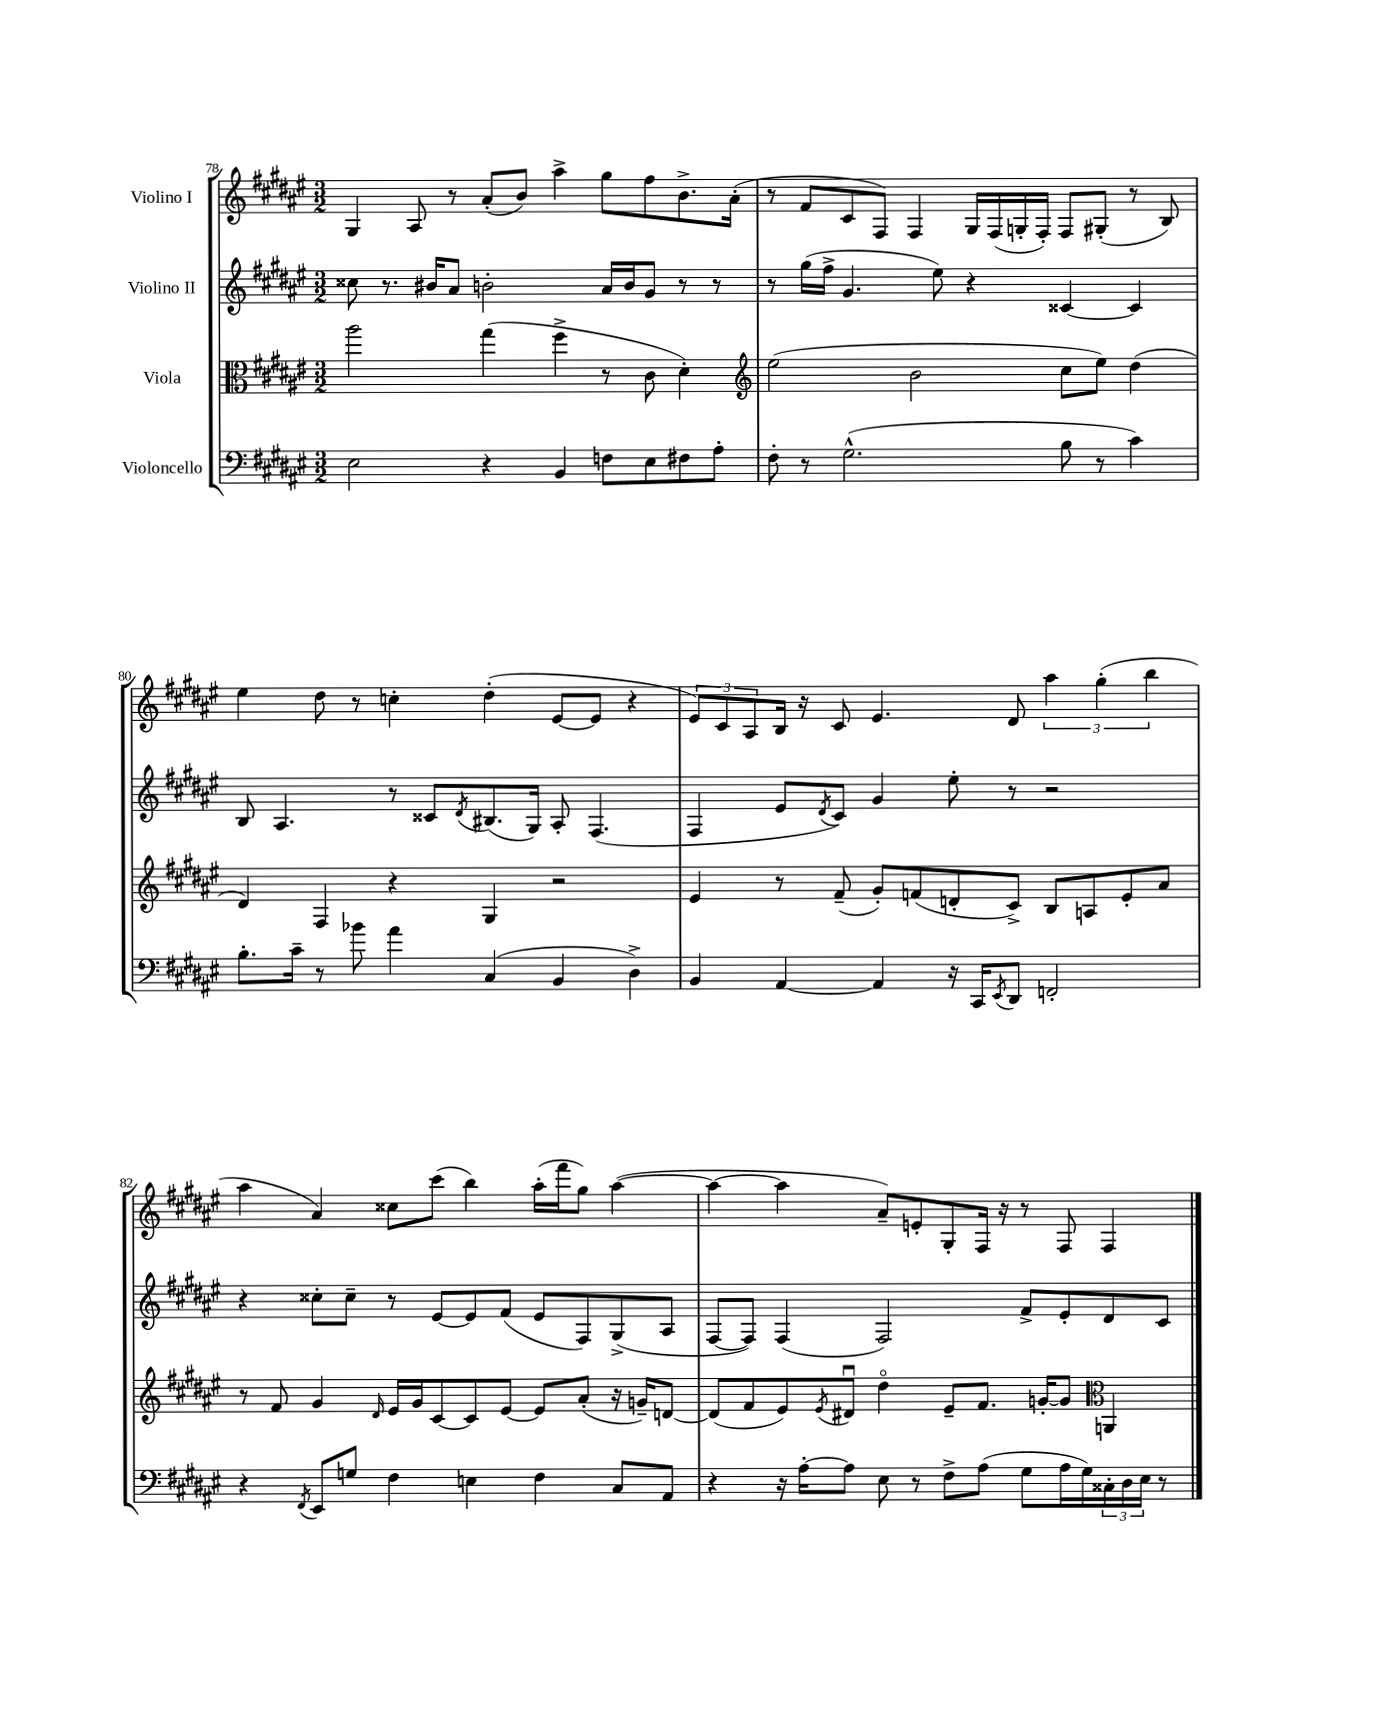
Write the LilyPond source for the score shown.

<<
\new StaffGroup <<
\new Staff = "s0" \with { instrumentName = "Violino I" } {
    \clef treble \key fis \major \numericTimeSignature \time 3/2
    gis4 ais8 r8 ais'8-.( b'8) ais''4-> gis''8 fis''8 b'8.-> ais'16-.( |
    r8 fis'8 cis'8 fis8) fis4 gis16 fis16( g16-. fis16-.) fis8 gis8-.( r8 b8) |
    eis''4 dis''8 r8 c''4-. dis''4-.( eis'8~ eis'8 r4 |
    \tuplet 3/2 { eis'8) cis'8 ais8 } b16 r16 cis'8 eis'4. dis'8 \tuplet 3/2 { ais''4 gis''4-.( b''4 } |
    ais''4 ais'4) cisis''8 cis'''8( b''4) ais''16-.( fis'''16 gis''8) ais''4~( |
    ais''4~ ais''4 ais'8--) e'8-. gis8-. fis16 r16 r8 fis8 fis4 \bar "|." |
}
\new Staff = "s1" \with { instrumentName = "Violino II" } {
    \clef treble \key fis \major \numericTimeSignature \time 3/2
    cisis''8 r8. bis'16 ais'8 b'2-. ais'16 b'16 gis'8 r8 r8 |
    r8 gis''16( fis''16-> gis'4. eis''8) r4 cisis'4~ cisis'4 |
    b8 ais4. r8 cisis'8 \acciaccatura { dis'8 } bis8.( gis16) ais8-. fis4.( |
    fis4 eis'8 \acciaccatura { dis'8 } cis'8) gis'4 eis''8-. r8 r2 |
    r4 cisis''8-. cisis''8-- r8 eis'8~ eis'8 fis'8( eis'8 fis8) gis8->( ais8 |
    fis8~ fis8) fis4( fis2) fis'8-> eis'8-. dis'8 cis'8 \bar "|." |
}
\new Staff = "s2" \with { instrumentName = "Viola" } {
    \clef alto \key fis \major \numericTimeSignature \time 3/2
    ais''2 gis''4( fis''4-> r8 cis'8 dis'4-.) |
    \clef treble eis''2( b'2 cis''8 eis''8) dis''4( |
    dis'4) fis4 r4 gis4 r2 |
    eis'4 r8 fis'8--( gis'8-.) f'8( d'8-. cis'8->) b8 a8 eis'8-. ais'8 |
    r8 fis'8 gis'4 \grace { dis'16 } eis'16 gis'16 cis'8~ cis'8 eis'8~ eis'8 ais'8-.( r16 g'16--) d'8~ |
    d'8( fis'8 eis'8) \acciaccatura { eis'8 } dis'8\downbow dis''4\flageolet eis'8-- fis'8. g'16~-. g'8 \clef alto a,4 \bar "|." |
}
\new Staff = "s3" \with { instrumentName = "Violoncello" } {
    \clef bass \key fis \major \numericTimeSignature \time 3/2
    eis2 r4 b,4 f8 eis8 fis8 ais8-. |
    fis8-. r8 gis2.-^( b8 r8 cis'4) |
    b8.-. cis'16-- r8 bes'8 ais'4 cis4( b,4 dis4->) |
    b,4 ais,4~ ais,4 r16 cis,16 \acciaccatura { eis,8 } dis,8 f,2-. |
    r4 \acciaccatura { fis,8 } eis,8 g8 fis4 e4 fis4 cis8 ais,8 |
    r4 r16 ais16~-. ais8 eis8 r8 fis8-> ais8( gis8 ais16 gis16) \tuplet 3/2 { cisis16-. dis16 eis16 } r8 \bar "|." |
}
>>
>>
\layout { \context { \Score currentBarNumber = #78 } }
